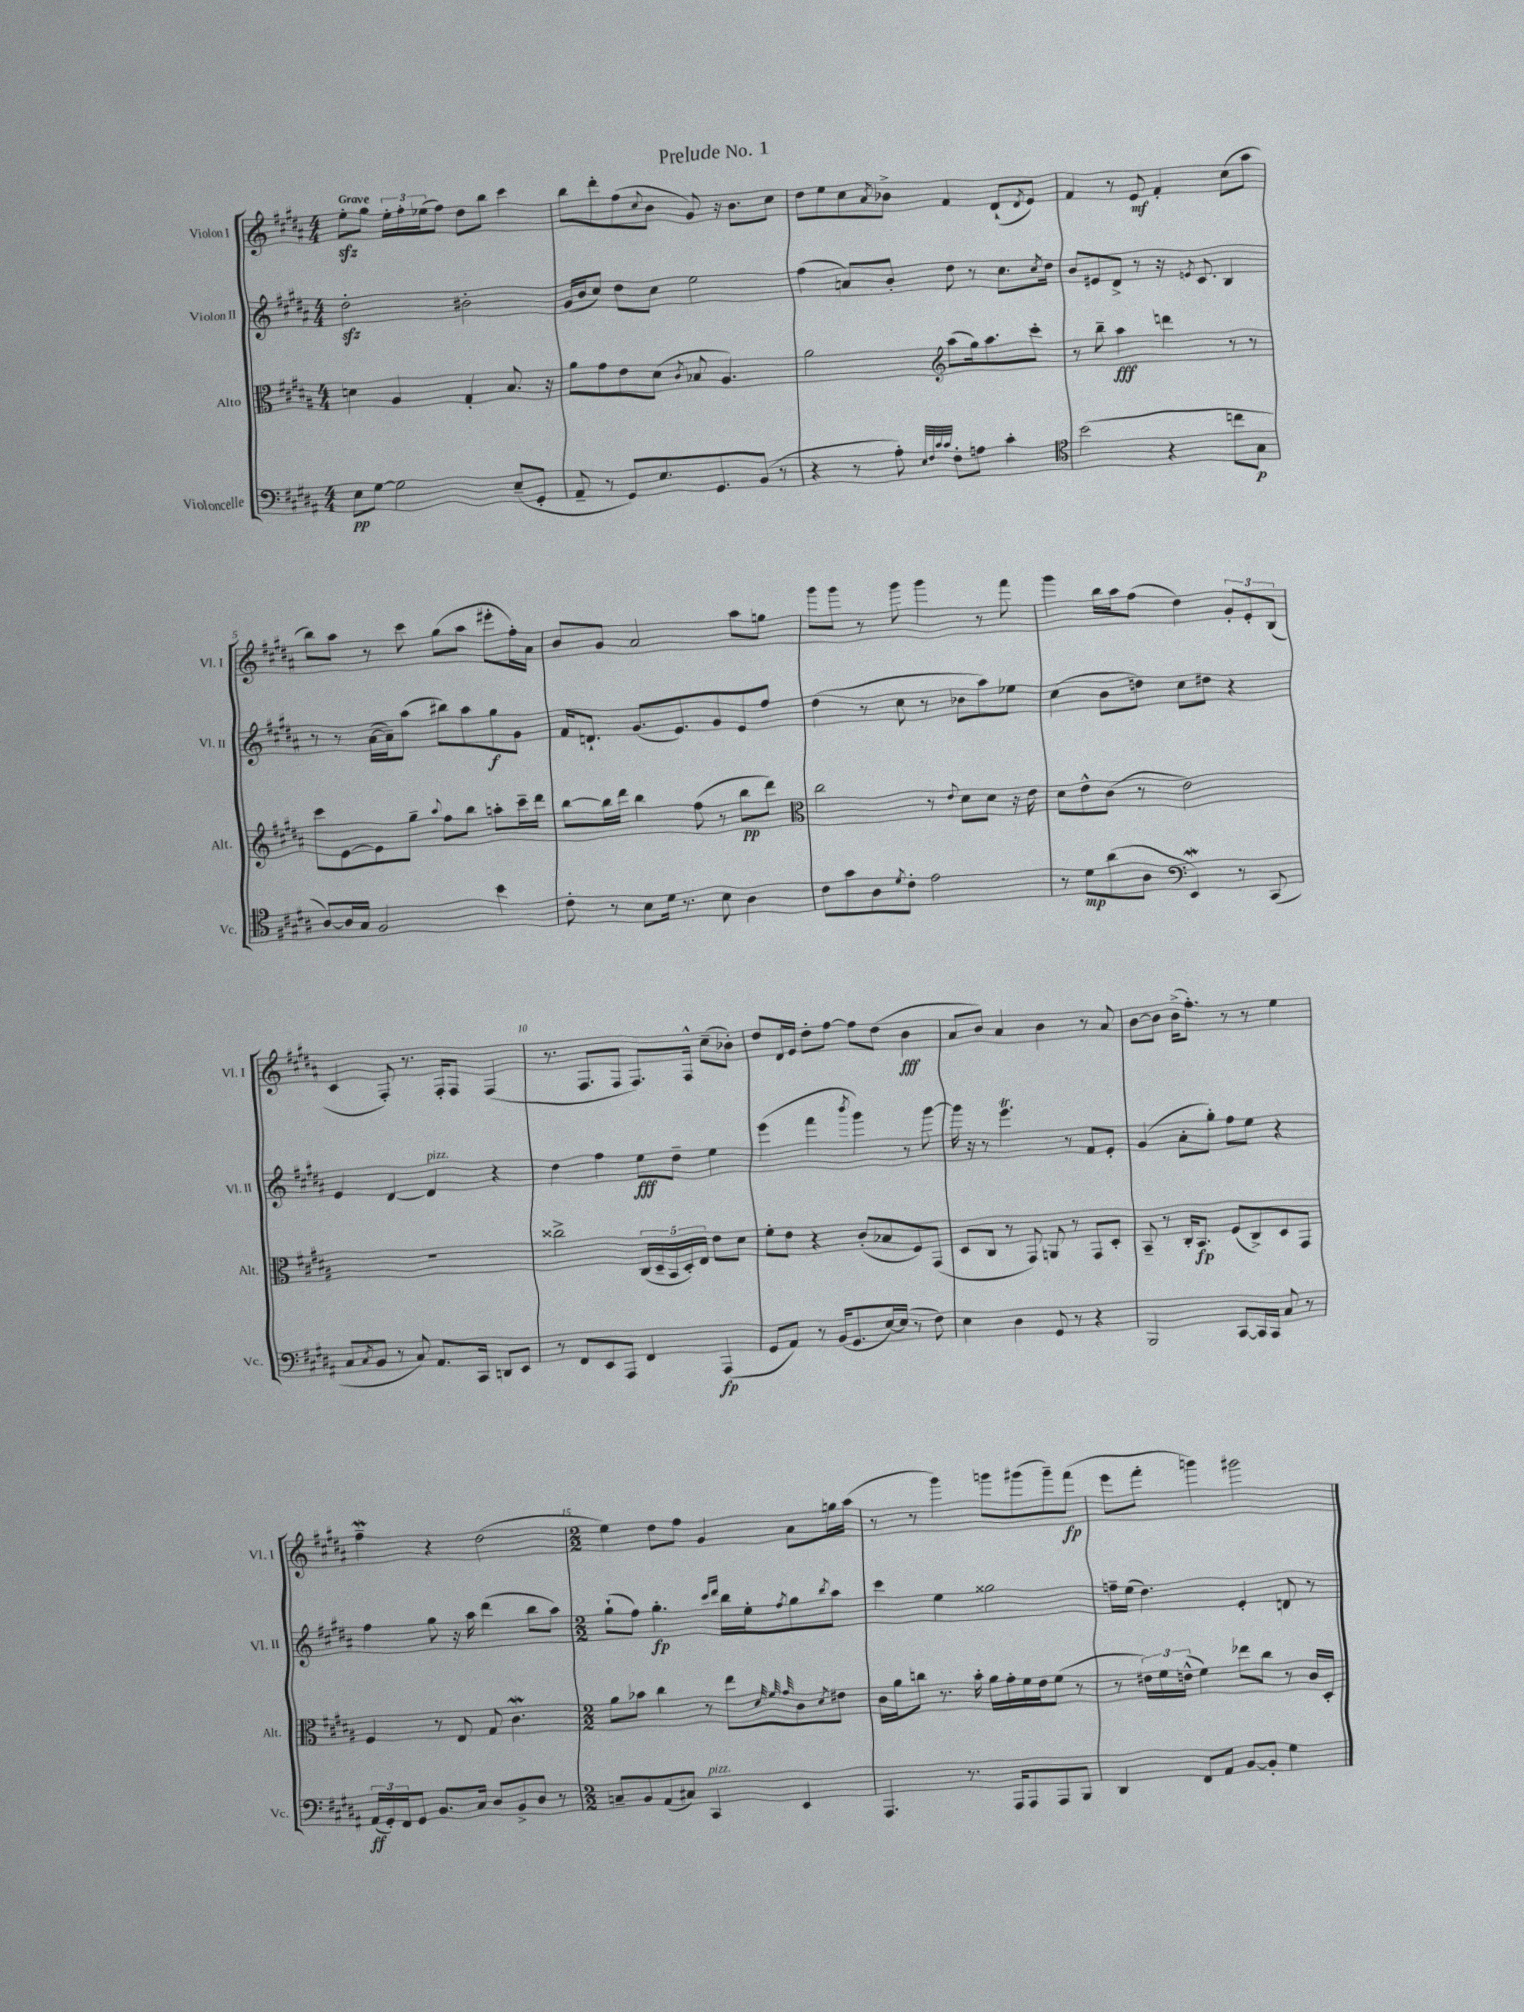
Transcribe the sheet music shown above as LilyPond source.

\header { title = "Prelude No. 1" }
<<
\new StaffGroup <<
\new Staff = "s0" \with { instrumentName = "Violon I" shortInstrumentName = "Vl. I" } {
    \clef treble \key b \major \numericTimeSignature \time 4/4 \tempo "Grave"
    e''8-.\sfz gis''8 \tuplet 3/2 { e''16-. fis''16-. ees''16( } fis''8) dis''8 b''8 cis'''4 |
    b''8 dis'''8-. fis''8( \appoggiatura { cis''8 } b'8 gis'8) r16 b'8. cis''8 |
    dis''8 e''8 cis''8 \acciaccatura { ais'8 } bes'8-> fis'4 dis'8-!( \acciaccatura { dis'8 } e'8) |
    fis'4 r8 e'8\mf fis'4-. cis''8( ais''8 |
    b''8) ais''8 r8 cis'''8 gis''8( ais''8 eis'''8-. fis''16-.) ais'16 |
    b'8 gis'8 ais'2 ais''8 g''8 |
    gis'''8 gis'''8 r8 gis'''8 gis'''4 r8 fis'''8 |
    gis'''4 b''16 ais''16 fis''8( dis''4) \tuplet 3/2 { gis'8-. e'8-. b8( } |
    cis'4 fis8-.) r8. fis16-. fis8 fis4( |
    r8. fis8. fis8 fis8.) fis16-^ cis''8--( bes'8-.) |
    dis''8 dis'16 e'16 dis''8-. fis''8~ fis''8 dis''8( b'4\fff |
    ais'8 b'8) ais'4 b'4 r8 ais'8 |
    b'8~ b'8 b'16->( fis''8.-.) r8 r8 e''4 |
    fis''4--\mordent r4 dis''2( |
    \numericTimeSignature \time 2/2 e''4) dis''8 fis''8 gis'4 ais'8 g''16 ais''16( |
    r8 r8 gis'''4) g'''8 gis'''8( gis'''8--) fis'''8\fp( |
    e'''8 fis'''8-. g'''4) gis'''2 \bar "|." |
}
\new Staff = "s1" \with { instrumentName = "Violon II" shortInstrumentName = "Vl. II" } {
    \clef treble \key b \major \numericTimeSignature \time 4/4
    dis''2-.\sfz bis'2-. |
    gis'16( b'16 cis''8) dis''8 cis''8 e''2 |
    fis''4( a'8) b'8-. dis''8 r8 cis''8. \acciaccatura { cis''8 } dis''16 |
    b'8 eis'8 dis'8-> r8 r16 \acciaccatura { e'8 } cis'8. b4 |
    r8 r8 ais'16~( ais'16--) ais''8( bis''8) ais''8 gis''8\f gis'8 |
    fis'16 d'8.-! gis'8.( e'8.) gis'8 e'8 fis''8 |
    dis''4( r8 cis''8 r8 bes'8 ais''8) ees''8 |
    cis''4( b'8 d''8) cis''8 dis''8 r4 |
    e'4 dis'4~ dis'4^\markup { \italic "pizz." } r4 |
    dis''4 fis''4 e''8\fff dis''8-- e''4 |
    e'''4( fis'''4 \acciaccatura { b'''8 } gis'''4) r8 gis'''8~ |
    gis'''16 r16 r8 e'''4.\trill r8 fis'8 e'8-. |
    gis'4( ais'8-. gis''8-.) fis''8 e''8 r4 |
    fis''4 gis''8 r16 ais''16 dis'''4( b''8 ais''8) |
    \numericTimeSignature \time 2/2 gis''8-!( fis''8) gis''4.-.\fp \grace { cis'''16 dis'''16 } b''16 e''16-. \acciaccatura { fis''8 } gis''8 \acciaccatura { b''8 } ais''8 |
    cis'''4 e''4 gisis''2 |
    f''16-- e''16( dis''4.) e'4-. d'8 r8 \bar "|." |
}
\new Staff = "s2" \with { instrumentName = "Alto" shortInstrumentName = "Alt." } {
    \clef alto \key b \major \numericTimeSignature \time 4/4
    d'4 ais4 gis4-. b8. r16 |
    ais'8 gis'8 e'8 dis'8( \acciaccatura { cis'8 } bes8 ais4.) |
    ais'2 \clef treble ais''8( gis''16) ais''8. cis'''8-. |
    r8 b''8-- ais''4\fff d'''4 r8 r8 |
    cis'''8 e'8~ e'8 gis''8-- \appoggiatura { ais''8 } fis''8 b''8 a''8-. cis'''16-- dis'''16 |
    b''8~ b''16 dis'''16 b''4 fis''8( r8 b''8\pp dis'''8) |
    \clef alto cis''2 r8 \appoggiatura { e'8 } dis'8 dis'8 r16 e'16 |
    dis'8 e'8-^ cis'8( r8 e'2) |
    R1 |
    cisis''2-> \tuplet 5/4 { cis16( dis16-- b,16 dis16-.) e16 } e'8 dis'8 |
    fis'8-. e'8 r4 cis'8-.( bes8 fis8) gis,8( |
    dis8 cis8 r8 gis,8) a,8 r8 gis,8 dis8-. |
    b,8-- r8 cis16-. b,8.\fp fis8( cis8->) dis8 gis,8 |
    fis4 r8 e8 gis8 cis'4.\mordent |
    \numericTimeSignature \time 2/2 ais'8 bes'8 cis''4 r8 e''8 \grace { dis'32 fis'32 gis'32 } cis'8 \acciaccatura { dis'8 } eis'8 |
    cis'16 ais'16 c''8 r8. b'16-. ais'16 gis'16-. fis'16 e'16 fis'8( r8 |
    r8 \tuplet 3/2 { eis'16) fis'16 e'16-^( } fis'4) ees''8 cis''8 r8 cis'16 dis16-. \bar "|." |
}
\new Staff = "s3" \with { instrumentName = "Violoncelle" shortInstrumentName = "Vc." } {
    \clef bass \key b \major \numericTimeSignature \time 4/4
    e8\pp gis8~ gis2 e8--( gis,8-. |
    ais,8-- r8 gis,8) e8. gis,8. b,8( r8 |
    r4 r8 ais8-.) \grace { e32 fis32 cis'32 cis'32 } fis8-. a8 cis'4-. |
    \clef tenor b'2( r4 c''8 gis8\p |
    ais8~) ais16 gis16 fis2 b'4 |
    cis'8-. r8 b8 dis'16 r8. b8 ais4 |
    cis'8 gis'8 ais8 \acciaccatura { dis'8 } cis'8-. e'2 |
    r8 dis'8\mp ais'8( ais8 \clef bass e,4\mordent) r8 cis,8( |
    cis8 \acciaccatura { cis8 } b,8 r8 cis8) ais,8. cis,16 d,8 e,8 |
    r8 fis,8 e,8 ais,,8 fis,4 ais,,4\fp( |
    gis,8 ais,8) r8 b,16( gis,8. e16~) e16( r8 fis8) |
    e4 dis4 gis,8 r8 r4 |
    b,,2 cis,8~ cis,16 cis,16 cis8 r8 |
    \tuplet 3/2 { ais,16\ff( gis,16-.) fis,16 } gis,8 b,8. cis16 dis8 b,8-> dis8 r8 |
    \numericTimeSignature \time 2/2 c8-- b,8 ais,8( cis8) cis,4^\markup { \italic "pizz." } e,4 |
    ais,,4. r8. ais,,16 ais,,8 ais,,8 b,,8 |
    dis,4 fis,8 ais,8 b,8~ b,8-. gis4 \bar "|." |
}
>>
>>
\layout { \context { \Score \override BarNumber.break-visibility = ##(#f #t #t) barNumberVisibility = #(every-nth-bar-number-visible 5) } }
